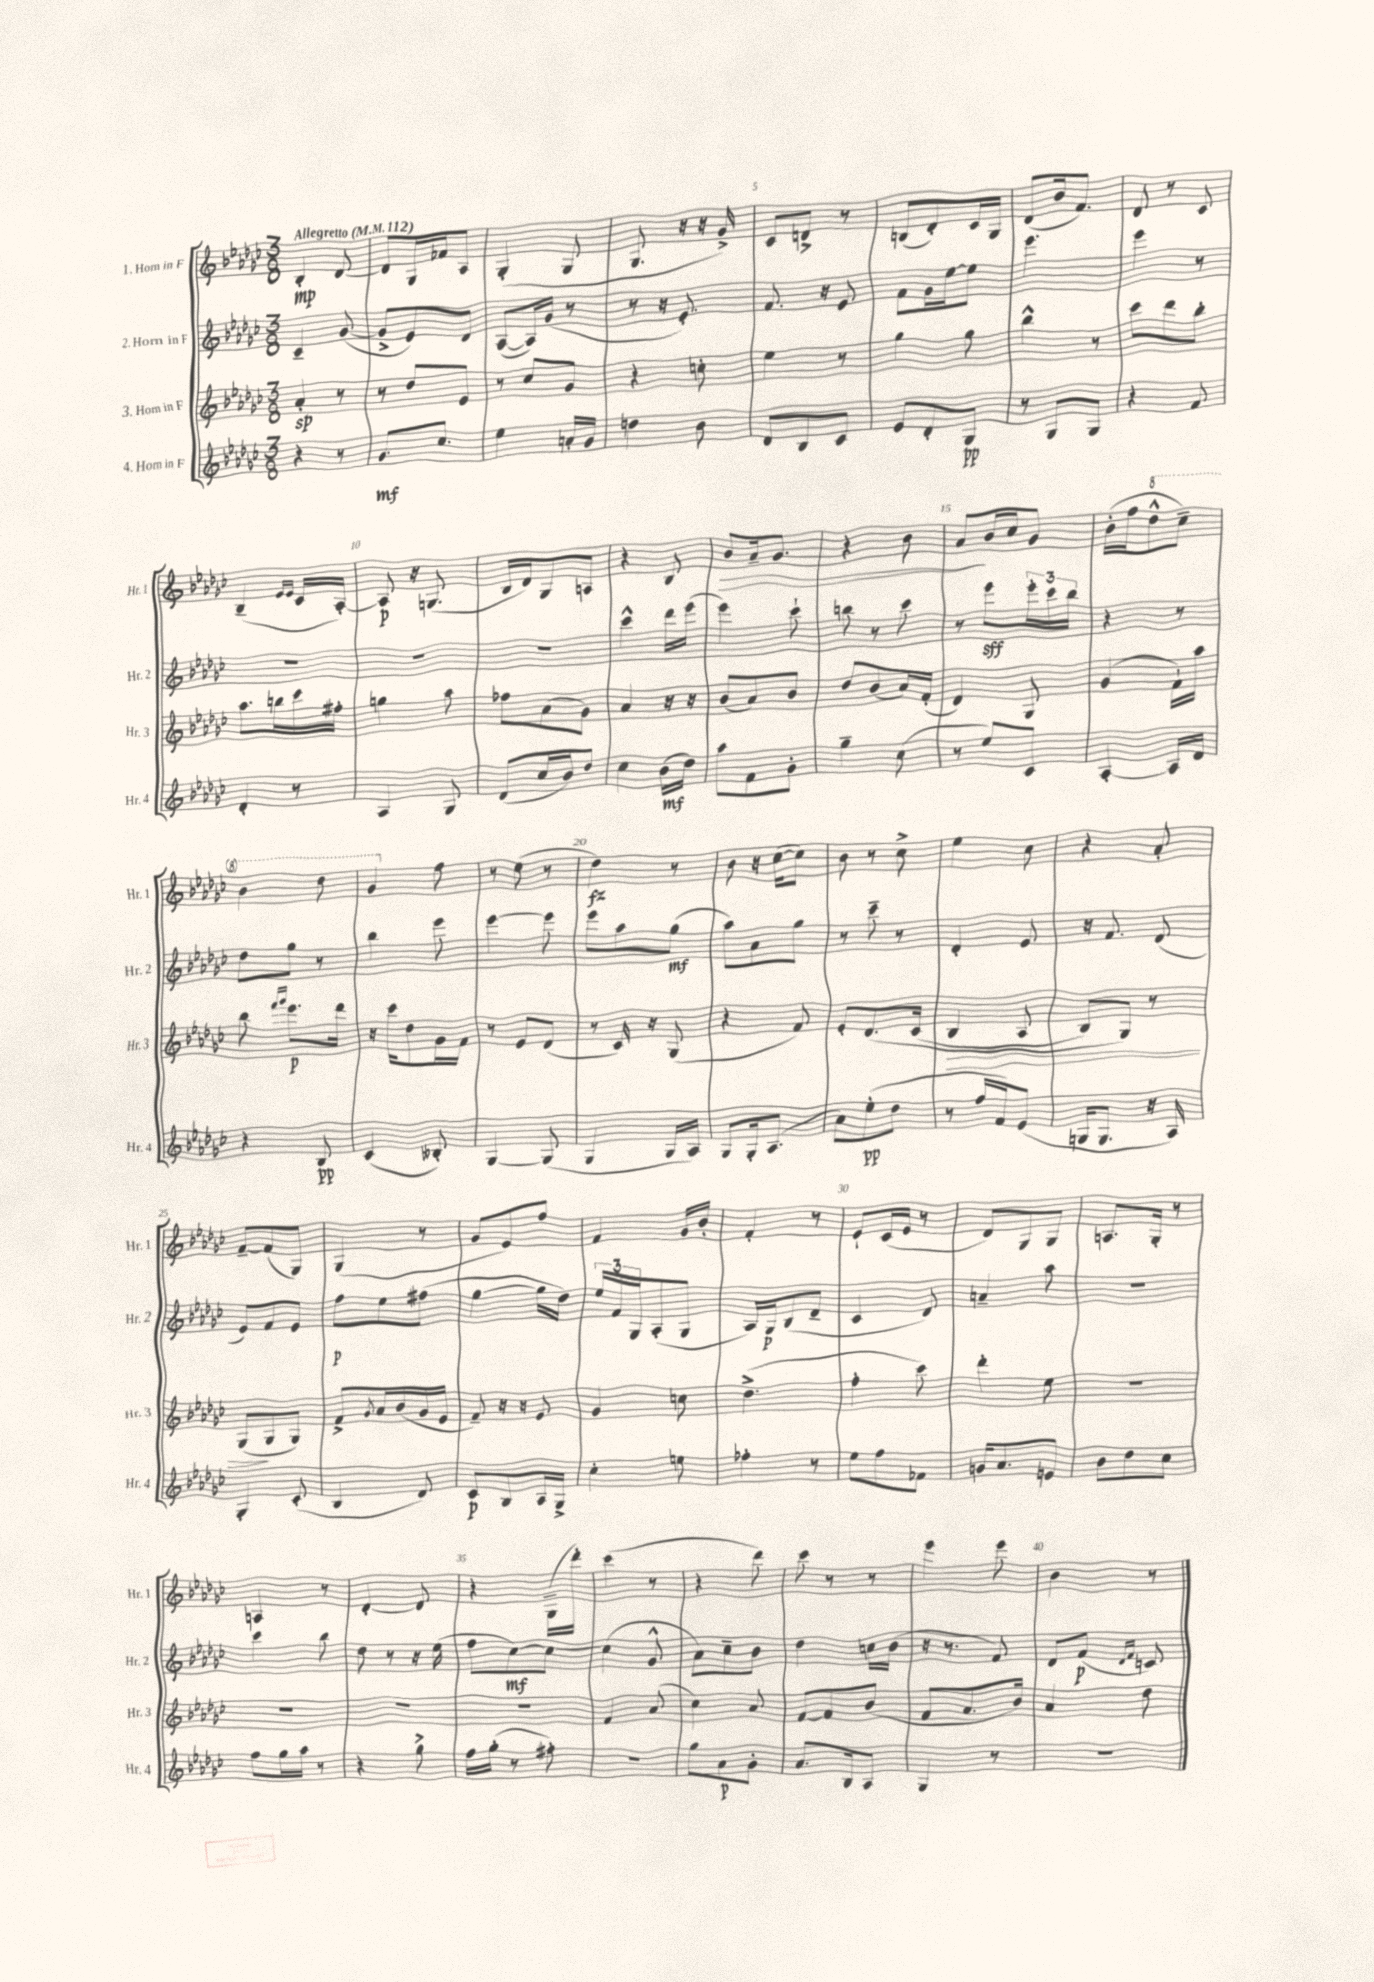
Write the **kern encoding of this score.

**kern	**kern	**kern	**kern
*staff4	*staff3	*staff2	*staff1
*clefG2	*clefG2	*clefG2	*clefG2
*k[b-e-a-d-g-c-]	*k[b-e-a-d-g-c-]	*k[b-e-a-d-g-c-]	*k[b-e-a-d-g-c-]
*M3/8	*M3/8	*M3/8	*M3/8
*MM112	*MM112	*MM112	*MM112
4r	4a-'/	4c-~/	4B-'/
8r	8r	([8g-/	[8d-/
=	=	=	=
8.g-/L	8r	8g-^/]L	8d-/]L
.	8dd-/L	8e-/)	16G-/L
8.cc-/J	.	.	16f-/J
.	8e-/J	8d-/J	8A-/J
=	=	=	=
4ee-\	8r	([8A-/L	(4G-'/
.	8cc-/L	16A-/]L)	.
.	.	(16g-/JJ	.
16a'/LL	8g-/J	8r	8G-/
16g-/JJ	.	.	.
=	=	=	=
4dd\	4r	8r	8.G-/
.	.	16r	.
.	.	8.e-'/)	16r
8b-\	8cc'\	.	16r
.	.	.	16g-^/)
=	=	=	=
8d-/L	4ee-\	8.f/	8c-/L
8B-/	.	.	8d^/J
.	.	16r	.
8c-/J	8r	8e-/	8r
=	=	=	=
8e-/L	4gg-\	8f\L	(8B/L
8d-'/	.	16g-\L	8d-'/)
.	.	[16ee-\J	.
8G-/J	8gg-\	8ee-\]J	16c-/L
.	.	.	16G-/JJ
=	=	=	=
8r	4bb-^^\	4.eee-\	(8d-/L
8G-/L	.	.	16b-/k
.	.	.	8.f/J)
8G-/J	8r	.	.
=	=	=	=
4r	8ccc-\L	4eee-\	8d-/
.	8ddd-\	.	8r
8f/	8bb-'\J	8r	8c-/
=	=	=	=
4d-'/	8.aa-\L	4.r	(4B-~/
.	16bb\L	.	.
.	.	.	16qqe-/LL
.	.	.	16qqe-/JJ
8r	16ccc-\	.	16c-/LL
.	16ff#'\JJ	.	[16A-'/JJ)
=	=	=	=
4A-/	4gg\	4.r	8A-/]
.	.	.	16r
.	.	.	(8.G/
8G-/	8aa-\	.	.
=	=	=	=
(8d-/L	8ff-\L	4.r	16B-/LL
.	.	.	16d-/J)
16cc-/L	(8a-\	.	8G-/
16b-/J)	.	.	.
8dd-/J	8g-\J)	.	8A/J
=	=	=	=
4cc-\	4a-/	4ccc-^^\	4r
(16b-\LL	16r	16ddd-\LL	8B-/
16dd-\JJ)	16r	(16eee-\JJ	.
=	=	=	=
8aa-\L	(8b-/L	4eee-\)	8b-/L
8f\	8a-/)	.	16a-~/k
.	.	.	8.g-/J
8g-'\J	8b-/J	8ccc-`\	.
=	=	=	=
4gg-~\	8dd-/L	8bb\	4r
.	(8b-/	8r	.
(8cc-\	16a-/L)	8ccc-\	8b-\
.	(16f'/JJ	.	.
=	=	=	=
8r	4d-/)	8r	8a-/L
8ee-/L)	.	8eee-\L	16b-/L
.	.	.	16cc-/J
8c-/J	8G-/	24eee-'\L	8g-/J
.	.	24ccc-\	.
.	.	24bb-\JJ	.
=	=	=	=
[4A-'/	(4g-/	4r	(16b-'\LL
.	.	.	16ff\J
.	.	.	8ddd-^^\
16A-/]LL	16f`\LL)	8r	8ccc-~\J)
16d-/JJ	16aa-\JJ	.	.
=	=	=	=
4r	8bb-\	8dd-\L	4bb-\
.	16qqfff/LL	.	.
.	16qqggg-/JJ	.	.
.	8.eee-\L	8gg-\J	.
8B-/	.	8r	8ddd-\
.	16ddd-\Jk	.	.
=	=	=	=
(4c-/	16r	4bb-\	4gg-/
.	16ccc-\LK	.	.
.	8dd-\	.	.
8B--'/)	16g-\L	8eee-\	8ff\
.	16f\JJ	.	.
=	=	=	=
[4G-/	8r	[4eee-\	8r
.	8e-/L	.	(8ee-\
(8G-/]	(8d-/J	8eee-\]	8r
=	=	=	=
4G-/	8r	8eee-\L	4dd-\)
.	16c-/)	8aa-\	.
.	16r	.	.
16G-/LL	(8G-/	(8gg-\J	8r
16A-/JJ)	.	.	.
=	=	=	=
8G-/L	4r	8aa-\L)	8b-\
16G-'/k	.	8a-\	16r
(8.A-/J	.	.	([16cc-\LK
.	8f/)	8gg-\J	8cc-\]J)
=	=	=	=
8a-\L)	8e-'/L	8r	8b-\
(8ee-'\	&(8.d-/	8ccc-~\	8r
8dd-\J	.	8r	8cc-^\
.	(16c-/Jk	.	.
=	=	=	=
8r	4B-/	4d-'/	4ee-\
16ff/LL	.	.	.
16f/J)	.	.	.
(8e-/J	8A-/	8e-/	8cc-\
=	=	=	=
16G/LK	8B-/L)	16r	4r
8.G/J	.	8.f/	.
.	8G-/J&)	.	.
16r	8r	(8d-/	8a-'/
16A-/)	.	.	.
=	=	=	=
4G-'/	(8G-/L	8e-/L)	[8f~/L
.	8G-/	8f/	(8f/]
(8c-'/	8G-/J)	8e-/J	8G-/J)
=	=	=	=
4B-/	8f^/L	8ff\L	(4G-/
.	8qg-/	.	.
.	16a-/L	8ee-\	.
.	(16b-/	.	.
8d-/)	16g-/	(8ff#\J	8r
.	16e-/JJ	.	.
=	=	=	=
8c-/L	8f~/)	[4gg-\	8g-/L
8B-/	16r	.	8e-/)
.	16r	.	.
16A-/L	8e-/	16gg-\]LL	8ff/J
16G-^/JJ	.	16dd-\JJ)	.
=	=	=	=
4cc-'\	4g-/	24ee-/LL	4f/
.	.	24f/	.
.	.	24G-/J	.
.	.	(8A-'/	.
8ee\	8cc\	8G-/J	16g-/LL
.	.	.	16b-'/JJ
=	=	=	=
4ff-'\	(4.dd-^\	16A-/LL)	4f'/
.	.	16G-/J	.
.	.	(8B-/	.
8r	.	8d-~/J	8r
=	=	=	=
8ee-\L	4ff'\	4c-/	8e-`/L
8ff\	.	.	(16c-/L
.	.	.	16e-/JJ
8f-\J	8ccc-\)	8d-/)	8r
=	=	=	=
16g/LK	4ddd-'\	4a~/	8d-/L)
8.a-/	.	.	.
.	.	.	8G-/
8e/J	8ee-\	8aa-\	8G-/J
=	=	=	=
8b-\L	4.r	4.r	8.A/L
8dd-\	.	.	.
.	.	.	16G-'/Jk
8cc-\J	.	.	8r
=	=	=	=
8ff\L	4.r	4ccc-\	4A/
16gg-\L	.	.	.
16aa-\JJ	.	.	.
8r	.	8bb-\	8r
=	=	=	=
4r	4.r	8dd-\	[4d-'/
.	.	8r	.
8gg-^\	.	16r	8d-/]
.	.	(16ee-\	.
=	=	=	=
16ff\LL	4.r	8ff\L	4r
(16gg-'\JJ	.	.	.
8r	.	[8cc-\)	.
8ff#'\)	.	8cc-\_J	(16G-~\LL
.	.	.	16ddd-'\JJ)
=	=	=	=
4.r	4f/	(4cc-\]	(4ccc-\
.	(8a-/	8g-^^/	8r
=	=	=	=
8gg-\L	4cc-\)	8a-\L)	4r
8a-\	.	8cc-~\	.
8g-'\J	8a-/	8b-\J	8ddd-\)
=	=	=	=
8.a-/L	[8f/L	4dd-\	8ccc-\
.	8f/]	.	8r
16B-/k	.	.	.
8A-/J	(8b-/J	16cc\LL	8r
.	.	(16b-\JJ	.
=	=	=	=
4G-/	8f/L	16r	4eee-\
.	.	8.r	.
.	8.a-/	.	.
8r	.	8f/)	8eee-\
.	16b-/Jk)	.	.
=	=	=	=
4.r	4a-/	8d-/L	4b-\
.	.	(8f/J	.
.	.	16qqd-/LL	.
.	.	16qqf/JJ	.
.	8dd-\	8c/)	8r
==	==	==	==
*-	*-	*-	*-
